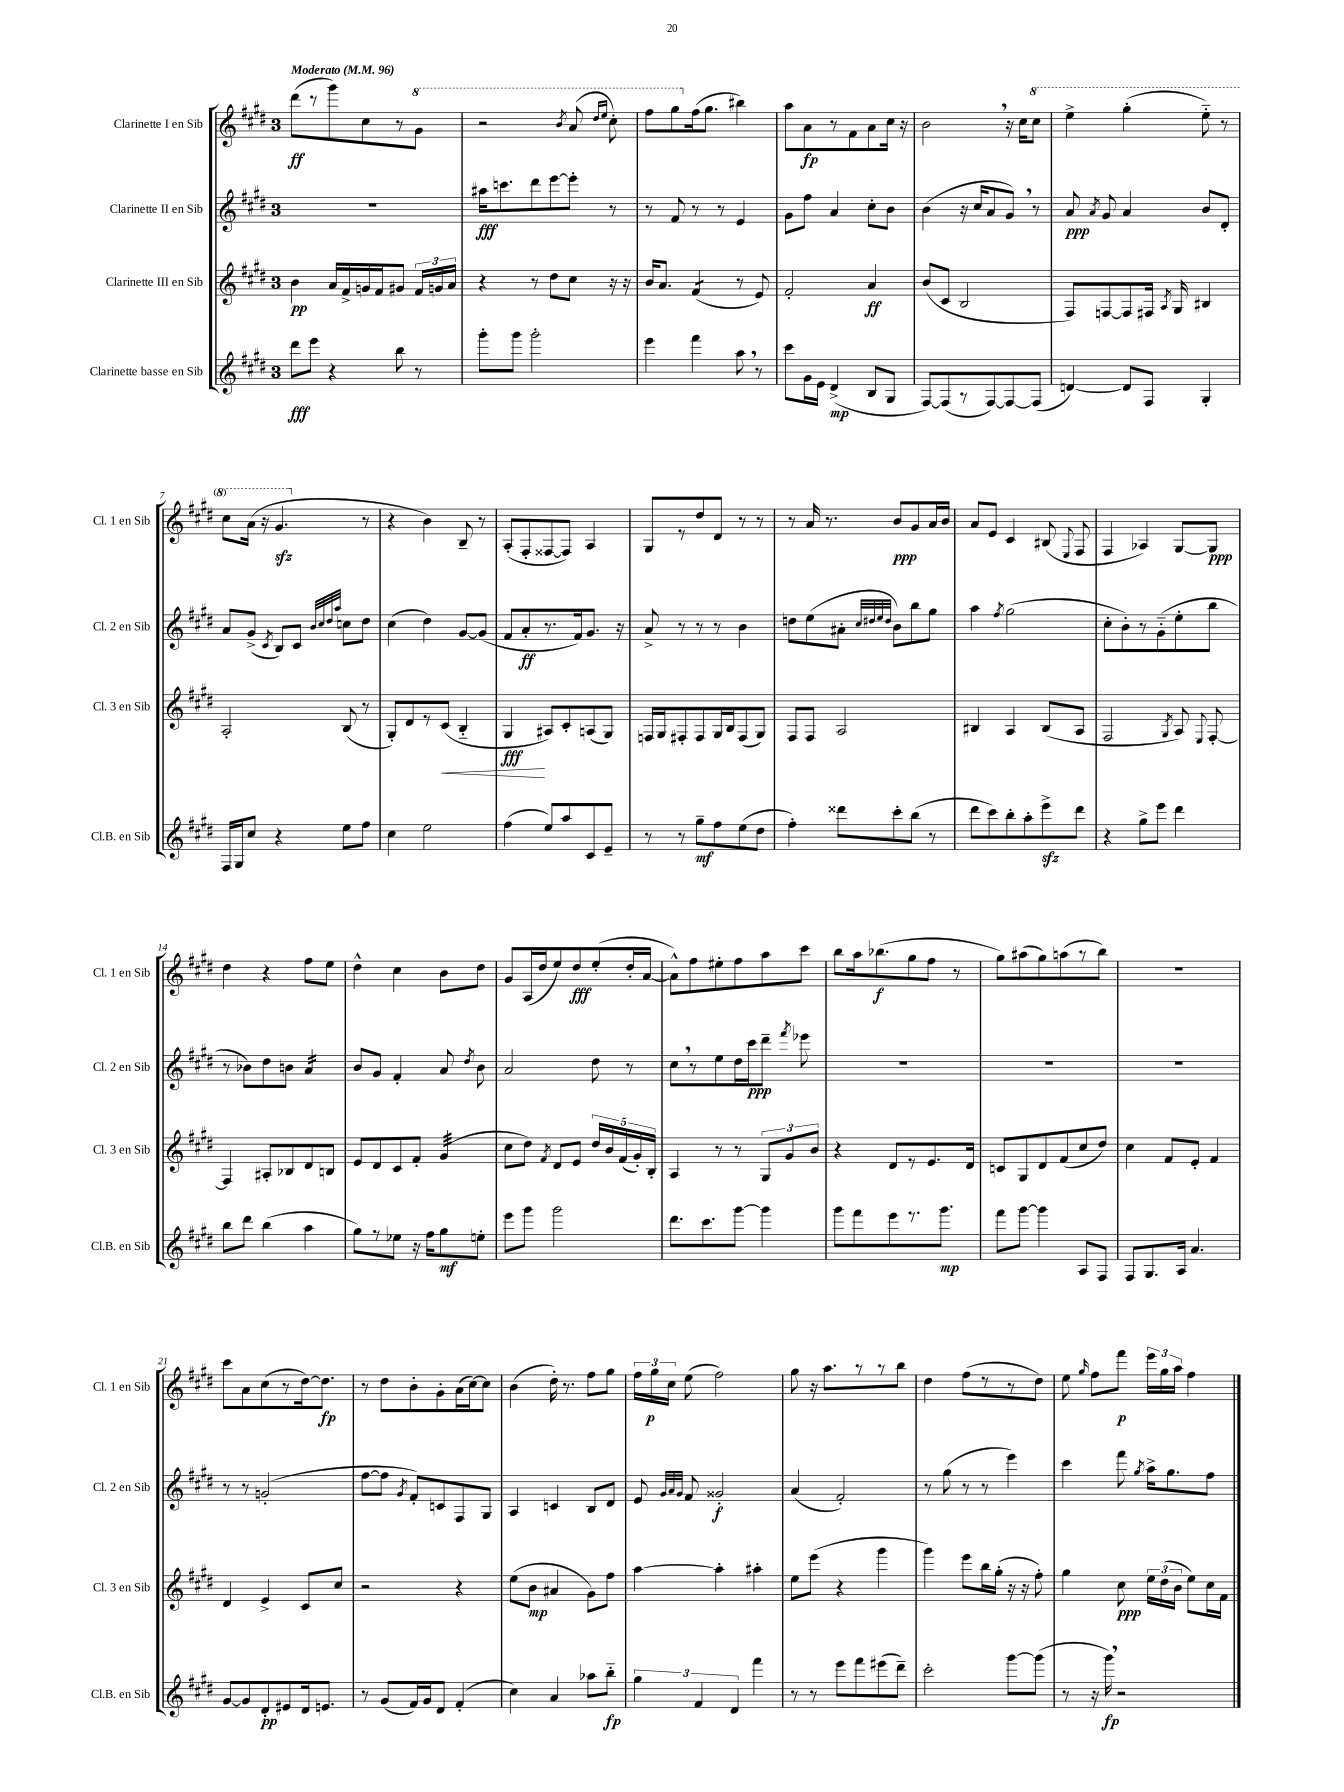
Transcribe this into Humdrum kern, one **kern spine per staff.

**kern	**kern	**kern	**kern
*staff4	*staff3	*staff2	*staff1
*clefG2	*clefG2	*clefG2	*clefG2
*k[f#c#g#d#]	*k[f#c#g#d#]	*k[f#c#g#d#]	*k[f#c#g#d#]
*M3/4	*M3/4	*M3/4	*M3/4
*MM96	*MM96	*MM96	*MM96
8ddd#	4b	2.r	(8ddd#
8eee	.	.	8r
4r	16a	.	8ggg#)
.	16f#^	.	.
.	16g	.	8cc#
.	16f#	.	.
8bb	8g#	.	8r
8r	24f#	.	8gg#
.	24g	.	.
.	24a	.	.
=	=	=	=
8ggg#'	4r	16aa#	2r
.	.	8.ccc	.
8ggg#	.	.	.
2ggg#'	8r	8ddd#	.
.	8dd#	[8eee	.
.	.	.	8qbb
.	8cc#	8eee']	(8aa
.	.	.	16qqddd#
.	.	.	16qqeee
.	16r	8r	8ccc#')
.	16r	.	.
=	=	=	=
4eee	16b	8r	8fff#
.	8.a	.	.
.	.	8f#	8ggg#
4fff#	(4f#	8r	(16ff#
.	.	.	8.gg#
.	.	8r	.
8aa	8r	4e	4bb#)
8r	8e)	.	.
=	=	=	=
8ccc#	2f#'	8g#	8aa
16g#	.	8ff#	8a
16e	.	.	.
(4d#^	.	4a	8r
.	.	.	8f#
8B	4a	8cc#'	8a
8G#	.	8b	16cc#
.	.	.	16r
=	=	=	=
[8F#)	(8b	(4b	2b
(8F#]	8c#	.	.
8r	2B	16r	.
.	.	16cc#	.
[8F#)	.	8a	.
8F#_	.	8g#)	16r
.	.	.	16cc#
(8F#]	.	8r	8ccc#
=	=	=	=
[4d)	8F#)	8a	4eee^
.	.	8qa	.
.	[8F	8g#	.
8d]	8F]	4a	(4ggg#'
8F#	16F#	.	.
.	8qA	.	.
.	16G#	.	.
4G#'	4B#	8b	8eee'~)
.	.	8d#'	8r
=	=	=	=
16F#	2A'	8a	8ccc#
16G#	.	.	.
8cc#	.	(8g#^	(16aa
.	.	.	16r
.	.	8qc#	.
4r	.	8B)	4.gg#
.	.	8c#	.
.	.	32qqb	.
.	.	32qqcc#	.
.	.	32qqdd#	.
.	.	32qqaa	.
8ee	(8B	8cc	.
8ff#	8r	8dd#	8r
=	=	=	=
4cc#	8G#')	(4cc#	4r
.	8d#	.	.
2ee	8r	4dd#)	4b)
.	(8c#	.	.
.	4B'~	[8g#	8B~
.	.	(8g#]	8r
=	=	=	=
(4ff#	4G#	8f#	(8A'
.	.	8a'	8F#'
8ee)	8A#)	8.r	[8F##
8aa	8c#'	.	8F##])
.	.	16f#)	.
8c#	(8A	8.g#	4A
8e~	8G#)	.	.
.	.	16r	.
=	=	=	=
8r	16F	8a^	8G#
.	16G#	.	.
8r	8F#'	8r	8r
8gg#~	8F#	8r	8dd#
8ff#	16G#	8r	8d#
.	16B	.	.
(8ee	(8F#	4b	8r
8dd#	8G#)	.	8r
=	=	=	=
4ff#')	8F#	8dd	8r
.	8F#	(8ee	16a
.	.	.	8.r
8ddd##	2A	8a#'	.
.	.	32qqcc#	.
.	.	32qqdd#	.
.	.	32qqee	.
.	.	32qqdd#	.
8ccc#'	.	8b)	8b
(8bb	.	8bb	8g#
8r	.	8gg#	16a
.	.	.	16b
=	=	=	=
8ddd#	4B#	4aa	8a
8ccc#)	.	.	8e
.	.	8qff#	.
8bb'	4A	(2gg#	4c#
8aa'	.	.	.
8eee^	(8B#	.	(8B#
.	.	.	8qqE
8ddd#	8A	.	8F#
=	=	=	=
4r	2F#	8cc#'	4F#
.	.	8b')	.
8gg#^	.	8r	4A-)
8eee	.	(8g#'~	.
.	8qG#	.	.
4ddd#	8A)	8ee'	[8G#
.	8qqE	.	.
.	[8F#'	8bb	8G#]
=	=	=	=
8bb	4F#]	8r	4dd#
8ddd#	.	8b-)	.
(4bb	8A#'	8dd#	4r
.	8B-	8b	.
4aa	8d#	4a	8ff#
.	8B	.	8ee
=	=	=	=
8gg#)	8e	8b	4dd#^^
8r	8d#	8g#	.
8ee-	8c#	4f#'	4cc#
16r	8f#'	.	.
16ff#	.	.	.
8gg#	(4g#	8a	8b
.	.	8qdd#	.
8ee'	.	8b	8dd#
=	=	=	=
8eee	8cc#	2a	8g#
8ggg#	8dd#)	.	(16A
.	.	.	16dd#
.	8qf#	.	.
2ggg#	8d#	.	8ee)
.	8e	.	8dd#
.	20dd#	8dd#	(8ee'
.	20b	.	.
.	(20f#	.	.
.	.	8r	16dd#'
.	20g#')	.	.
.	.	.	[16a
.	20B'	.	.
=	=	=	=
8.ddd#	4A	8cc#	8a^^])
.	.	8r	8ff#
8.ccc#	.	.	.
.	8r	8ee	8ee#'
[8ggg#	8r	16dd#	8ff#
.	.	16ccc#	.
4ggg#]	12G#	8ddd#~	8aa
.	12g#	.	.
.	.	8qfff#	.
.	.	8eee-	8ccc#
.	12b	.	.
=	=	=	=
8ggg#	4r	2.r	8bb
8fff#	.	.	16aa
.	.	.	(8.bb-
8eee	8d#	.	.
8.r	8r	.	8gg#
.	8.e	.	8ff#
8.ggg#	.	.	.
.	.	.	8r
.	16d#	.	.
=	=	=	=
8fff#	8c	2.r	8gg#)
[8ggg#	8G#	.	(8aa#
4ggg#]	8d#	.	8gg#)
.	(8f#	.	(8aa
8A	8cc#	.	8r
8F#	8dd#)	.	8bb)
=	=	=	=
8F#	4cc#	2.r	2.r
8.G#	.	.	.
.	8f#	.	.
16A	.	.	.
4.a	8e'	.	.
.	4f#	.	.
=	=	=	=
[8g#	4d#	8r	8ccc#
8g#]	.	8r	8a
8d#'	4e^	(2g'	(8cc#
8e#	.	.	8r
16d#	8c#	.	[16dd#)
8.e	.	.	8.dd#]
.	8cc#	.	.
=	=	=	=
8r	2r	[8ff#	8r
(8g#	.	8ff#]	8dd#
.	.	8qg#	.
16f#)	.	8f#')	8b'
16g#	.	.	.
8d#	.	8c	8g#'
(4f#'	4r	8F#	(16a
.	.	.	[16cc#)
.	.	8G#	8cc#]
=	=	=	=
4cc#)	(8ee	4A	(4b
.	8b	.	.
4a	4a#	4c	16dd#')
.	.	.	8.r
8aa-	8g#)	8B	8ff#
8bb'~	8ff#	8d#	8gg#
=	=	=	=
6gg#	[4aa	8e	24ff#
.	.	.	24gg#
.	.	.	24cc#
.	.	32qqg#	.
.	.	32qqa	.
.	.	32qqg#	.
.	.	8f#	(8ee
6f#	.	.	.
.	4aa']	2g##'	2ff#)
6d#	.	.	.
4fff#	4aa#'	.	.
=	=	=	=
8r	8ee	(4a	8gg#
8r	(8eee	.	16r
.	.	.	8.aa
8eee	4r	2f#')	.
8fff#	.	.	8r
(8eee#	4ggg#	.	8r
8ddd#~)	.	.	8bb
=	=	=	=
2ccc#'	4ggg#)	8r	4dd#
.	.	(8gg#	.
.	8eee	8r	(8ff#
.	16bb	8r	8r
.	(16gg#'	.	.
[8ggg#	16r	4eee)	8r
.	16r	.	.
(8ggg#]	8ff#')	.	8dd#)
=	=	=	=
8r	4gg#	4ccc#	8ee
.	.	.	16qqgg#
16r	.	.	8ff#
16ggg#)	.	.	.
2r	8cc#	8fff#	8fff#
.	.	8qgg#	.
.	24ee	16aa^	24eee
.	(24dd#	.	24gg#
.	.	8.gg#	.
.	24b	.	24aa
.	8ee)	.	4ff#
.	16cc#	8ff#	.
.	16f#	.	.
==	==	==	==
*-	*-	*-	*-
